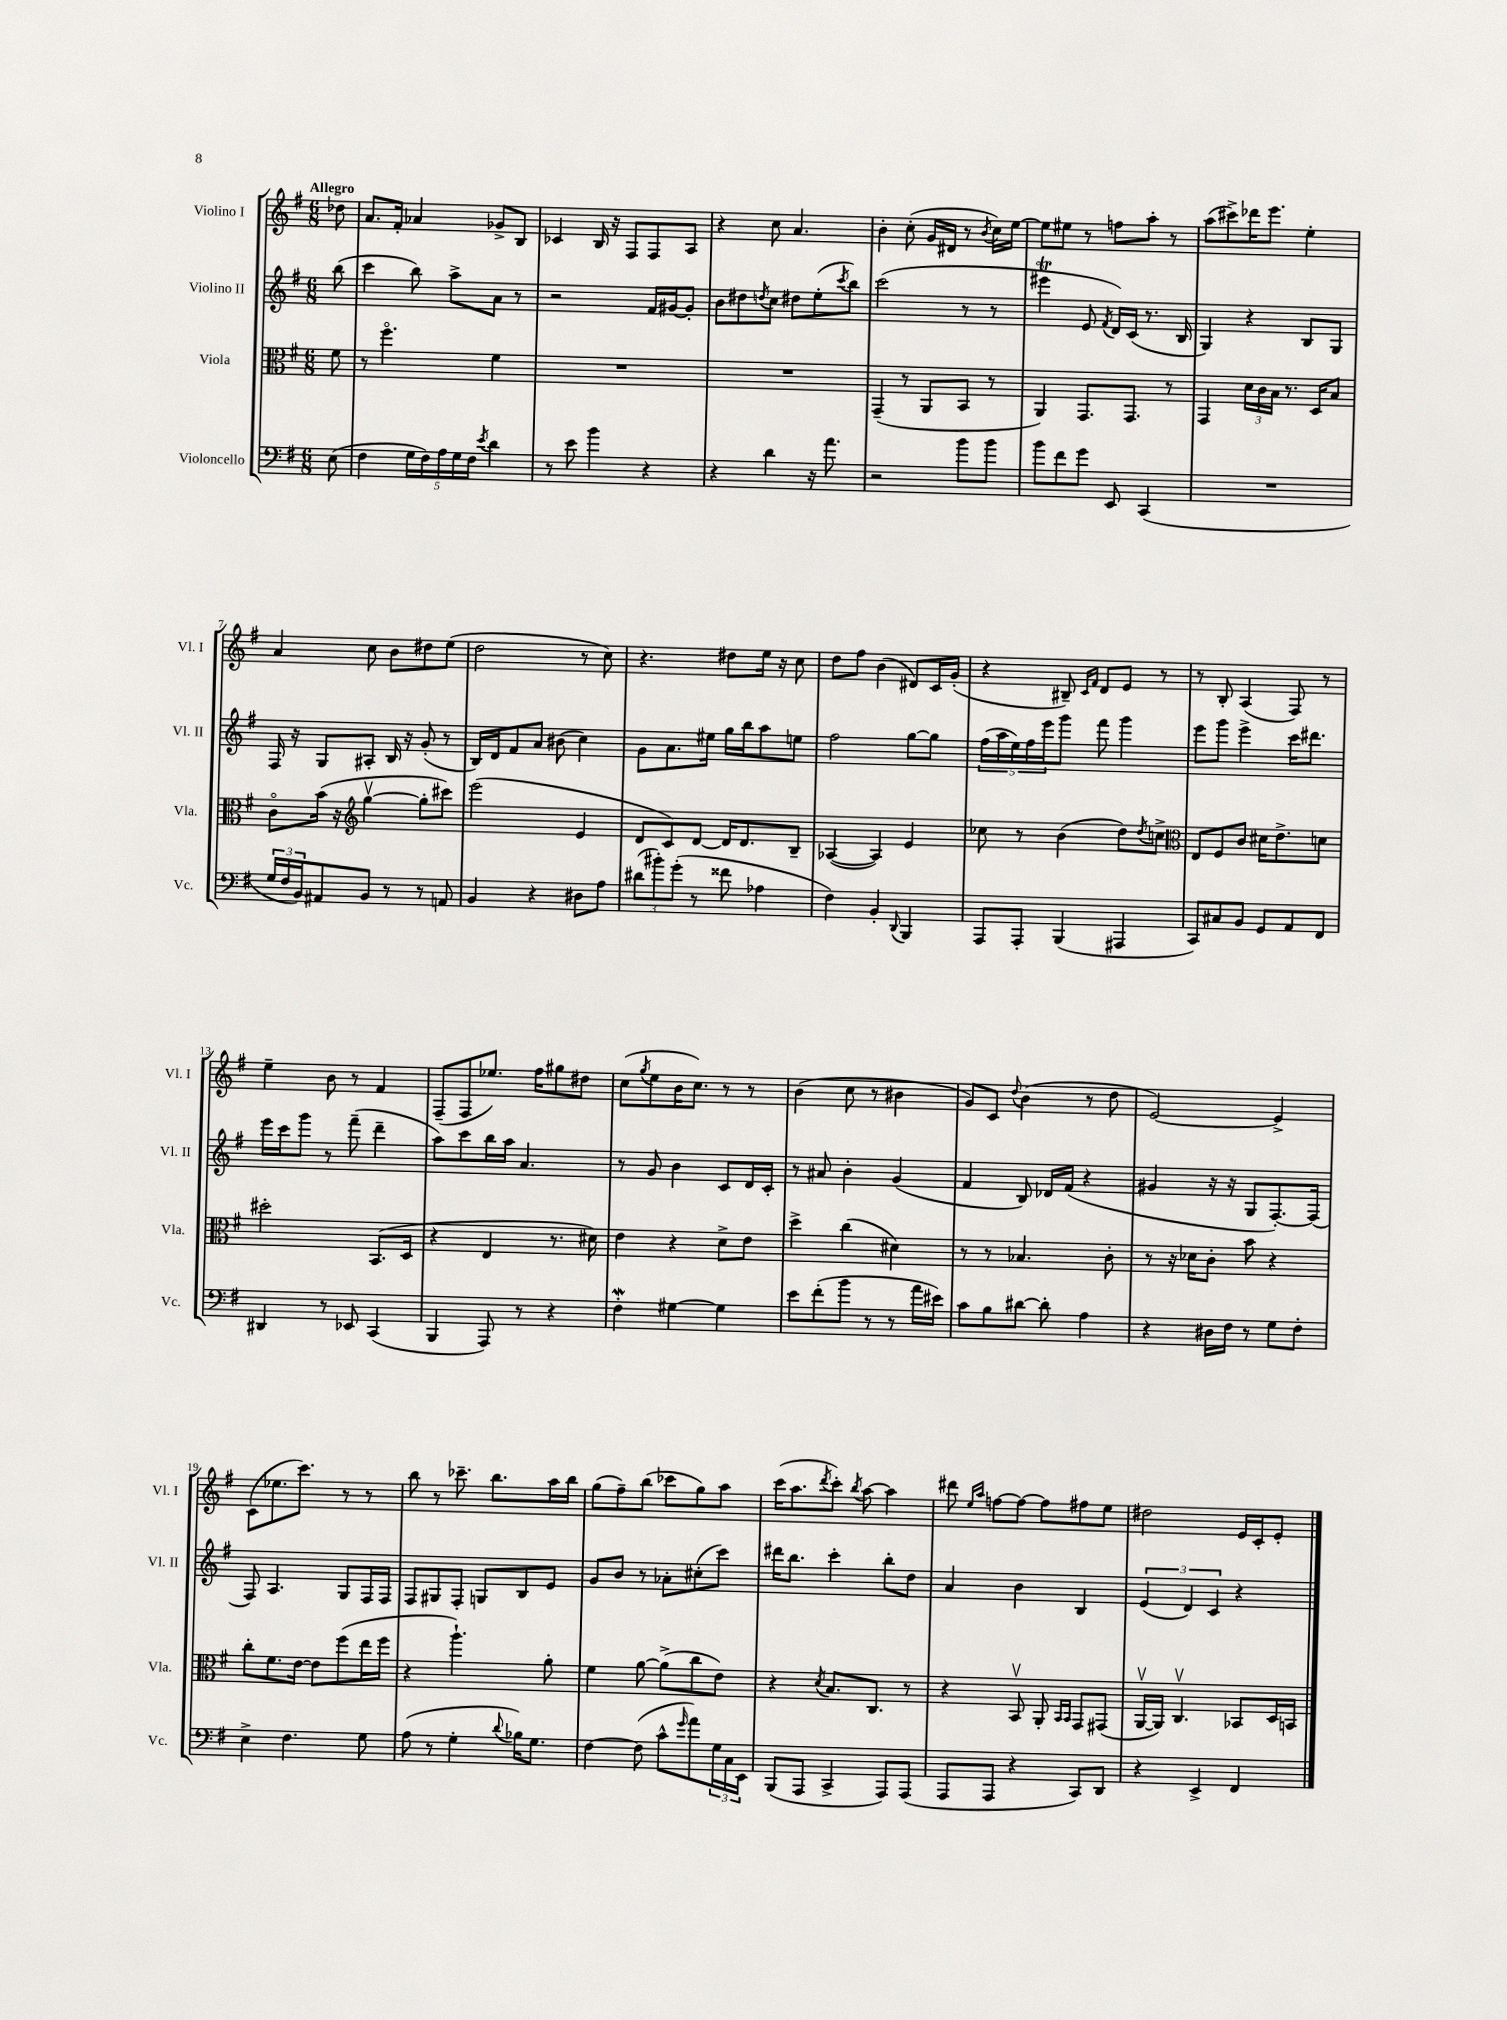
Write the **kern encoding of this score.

**kern	**kern	**kern	**kern
*staff4	*staff3	*staff2	*staff1
*clefF4	*clefC3	*clefG2	*clefG2
*k[f#]	*k[f#]	*k[f#]	*k[f#]
*M6/8	*M6/8	*M6/8	*M6/8
(8E	8f#	(8bb	8dd-
=	=	=	=
4F#	8r	4ccc	8.a
.	4.ff#o	.	.
.	.	.	16f#'
20G	.	8bb)	4a-
20F#)	.	.	.
20A	.	.	.
.	.	8aa^	.
20G	.	.	.
20F#	.	.	.
8qe	.	.	.
4d	4f#	8a	8g-^
.	.	8r	8B
=	=	=	=
8r	2.r	2r	4c-
8e	.	.	.
4b	.	.	16B
.	.	.	16r
.	.	.	8F#
4r	.	16f#	8F#
.	.	[16g#	.
.	.	8g#']	8A
=	=	=	=
4r	2.r	8b	4r
.	.	8dd#	.
.	.	8qdd	.
4d	.	8cc	8cc
.	.	8dd#	4.a
16r	.	(8ee'	.
8.a	.	.	.
.	.	8qccc	.
.	.	8bb)	.
=	=	=	=
2r	(4GG~	(2ccc	4b'
.	8r	.	(8cc'
.	8AA	.	16g
.	.	.	16d#
8b	8BB	8r	8r
.	.	.	8qb
8b	8r	8r	16cc)
.	.	.	[16ee
=	=	=	=
8b	4AA)	4eee#	8ee]
8f#	.	.	8ee#
8g	8.GG	8e	8r
.	.	8qf#	.
8EE	.	16d)	8ff
.	8.GG	(16c	.
(4CC	.	8.r	8aa'
.	8r	.	8r
.	.	16B	.
=	=	=	=
2.r	4GG	4G)	(8aa
.	.	.	8ccc#^)
.	24d	4r	16ddd-
.	24c	.	.
.	.	.	8.eee
.	24B	.	.
.	8.r	.	.
.	.	8B	4ee'
.	16D	.	.
.	8B	8G	.
=	=	=	=
24G	8co	16F#	4a
24F#	.	.	.
.	.	16r	.
24BB)	.	.	.
8AA#	(16b	8G	.
.	16r	.	.
*	*clefG2	*	*
8BB	[4ggv	8A#'	8cc
8r	.	16B	8b
.	.	16r	.
8r	8gg']	(8g'	8dd#
8AA	8ccc#)	8r	(8ee
=	=	=	=
4BB	(2eee	16B)	2dd
.	.	16d	.
.	.	8f#	.
4r	.	8a	.
.	.	(8b#	.
8D#	4e	4cc)	8r
8A	.	.	8cc)
=	=	=	=
(12d#	8d	8g	4.r
12b#')	.	.	.
.	8c)	8.a	.
(12g'	.	.	.
8r	[8d	.	.
.	.	16ee#	.
8f##	16d]	16gg	8dd#
.	8.d	16bb	.
4A-	.	8aa	16ee
.	.	.	16r
.	8B~	8ee	8cc
=	=	=	=
4F#)	([4A-	2ff#	8dd
.	.	.	8ff#
4BB'	4A-])	.	(4b
8qqDD	.	.	.
4BBB	4e	[8gg	8d#)
.	.	8gg]	16c
.	.	.	(16g'
=	=	=	=
8AAA	8cc-	(20ff#	4r
.	.	20aa	.
.	.	20ee)	.
8AAA'	8r	.	.
.	.	20ff#	.
.	.	20eee	.
(4BBB	(4b	8ggg	8B#~)
.	.	.	16qqc
.	.	.	16qqf#
.	.	8fff#	8d
4AAA#	8dd)	4ggg	8e
.	8qdd	.	.
.	8cc^	.	8r
=	=	=	=
*	*clefC3	*	*
8CC)	8E	8eee	8r
8C#	8F#	8ggg	8B'
8BB	8c	4eee^	(4A
8GG	16d#	.	.
.	8.e^	.	.
8AA	.	16ccc	8F#)
.	.	8.ddd#	.
8FF#	8d	.	8r
=	=	=	=
4DD#	2dd#'	16eee	4ee~
.	.	16ccc	.
.	.	8ggg	.
8r	.	8r	8b
8EE-	.	(8fff#~	8r
(4CC	(8.BB	4ddd~	4f#
.	16D	.	.
=	=	=	=
4BBB	4r	8aa)	(8F#~
.	.	8ccc	8F#
8AAA)	4E	16bb	8.ee-)
.	.	16aa	.
8r	.	4.a	.
.	.	.	16ff#
4r	8.r	.	8gg#
.	.	.	8dd#
.	16d#)	.	.
=	=	=	=
4F#'	4e	8r	(8cc
.	.	.	8qgg
.	.	8g	8ee
[4G#	4r	4b	16b
.	.	.	8.cc)
4G#]	8d^	8c	8r
.	8e	16d	8r
.	.	16c'	.
=	=	=	=
8e	4dd^	8r	(4b
(8f#'	.	8a#	.
8b	(4cc	4b'	8cc
8r	.	.	8r
8r	4d#)	(4g	4b#
16a	.	.	.
16e#)	.	.	.
=	=	=	=
8c	8r	4f#	8g)
8B	8r	.	8c
.	.	.	8qqdd
[8d#	4.B-	8B)	(4b
8d#']	.	16d-	.
.	.	(16f#	.
4A	.	4r	8r
.	8c'	.	8dd
=	=	=	=
4r	8r	4g#	[2e)
.	16r	.	.
.	16d-	.	.
16D#	8c'	16r	.
16F#	.	16r	.
8r	8b	8G	.
8G	4r	[8.F#')	4e^]
8F#'	.	.	.
.	.	(16F#]	.
=	=	=	=
4E^	8cc'	8F#)	(8c
.	8.f#	4.A	8.ee-
4.F#	.	.	.
.	[16e	.	8.ccc)
.	8e]	.	.
.	(8ff#	8G	8r
8G	16ee	16F#	8r
.	16ff#	16F#	.
=	=	=	=
(8A	4r	8F#	8bb
8r	.	8G#	8r
4G'	4.aa`)	8F#'	8.ccc-~
.	.	8G	.
.	.	.	8.bb
8qqd	.	.	.
16B-)	.	8B	.
8.G	.	.	.
.	8a'	8e	16aa
.	.	.	16bb
=	=	=	=
[4F#	4f#	8g	(8gg
.	.	8b	8ff#~)
(8F#]	[8a	8r	(8bb
8c^^	(8a^]	8a-'	8ccc-
16qqg	.	.	.
8a)	8cc	(8cc#'	8gg)
24G	8e)	8ccc)	8aa
24C	.	.	.
24EE	.	.	.
=	=	=	=
(8BBB	4r	16ddd#	(16ccc
.	.	8.bb	8.aa
8AAA	.	.	.
.	8qd	.	8qddd
4CC^	8.B	4ccc'	8ccc')
.	.	.	8qbb
.	.	.	[8aa
.	8.C	.	.
8AAA)	.	8bb'	4aa]
(8AAA	8r	8dd	.
=	=	=	=
8AAA	4r	4a	8ddd#
.	.	.	16qqee
.	.	.	16qqaa
8AAA	.	.	[8ff
4r	8BBv	4b	8ff_
.	8AA'	.	8ff]
.	16qqBB	.	.
.	16qqBB	.	.
8CC)	8GG	4B	8ff#
8DD	(8GG#	.	8ee
=	=	=	=
4r	[16AAv	(6e	2dd#
.	16AA])	.	.
.	4.Cv	.	.
.	.	6d)	.
4EE^	.	.	.
.	.	6c	.
4FF#	8BB-	4r	16e
.	.	.	16c'
.	16D	.	8e'
.	16BB	.	.
==	==	==	==
*-	*-	*-	*-
